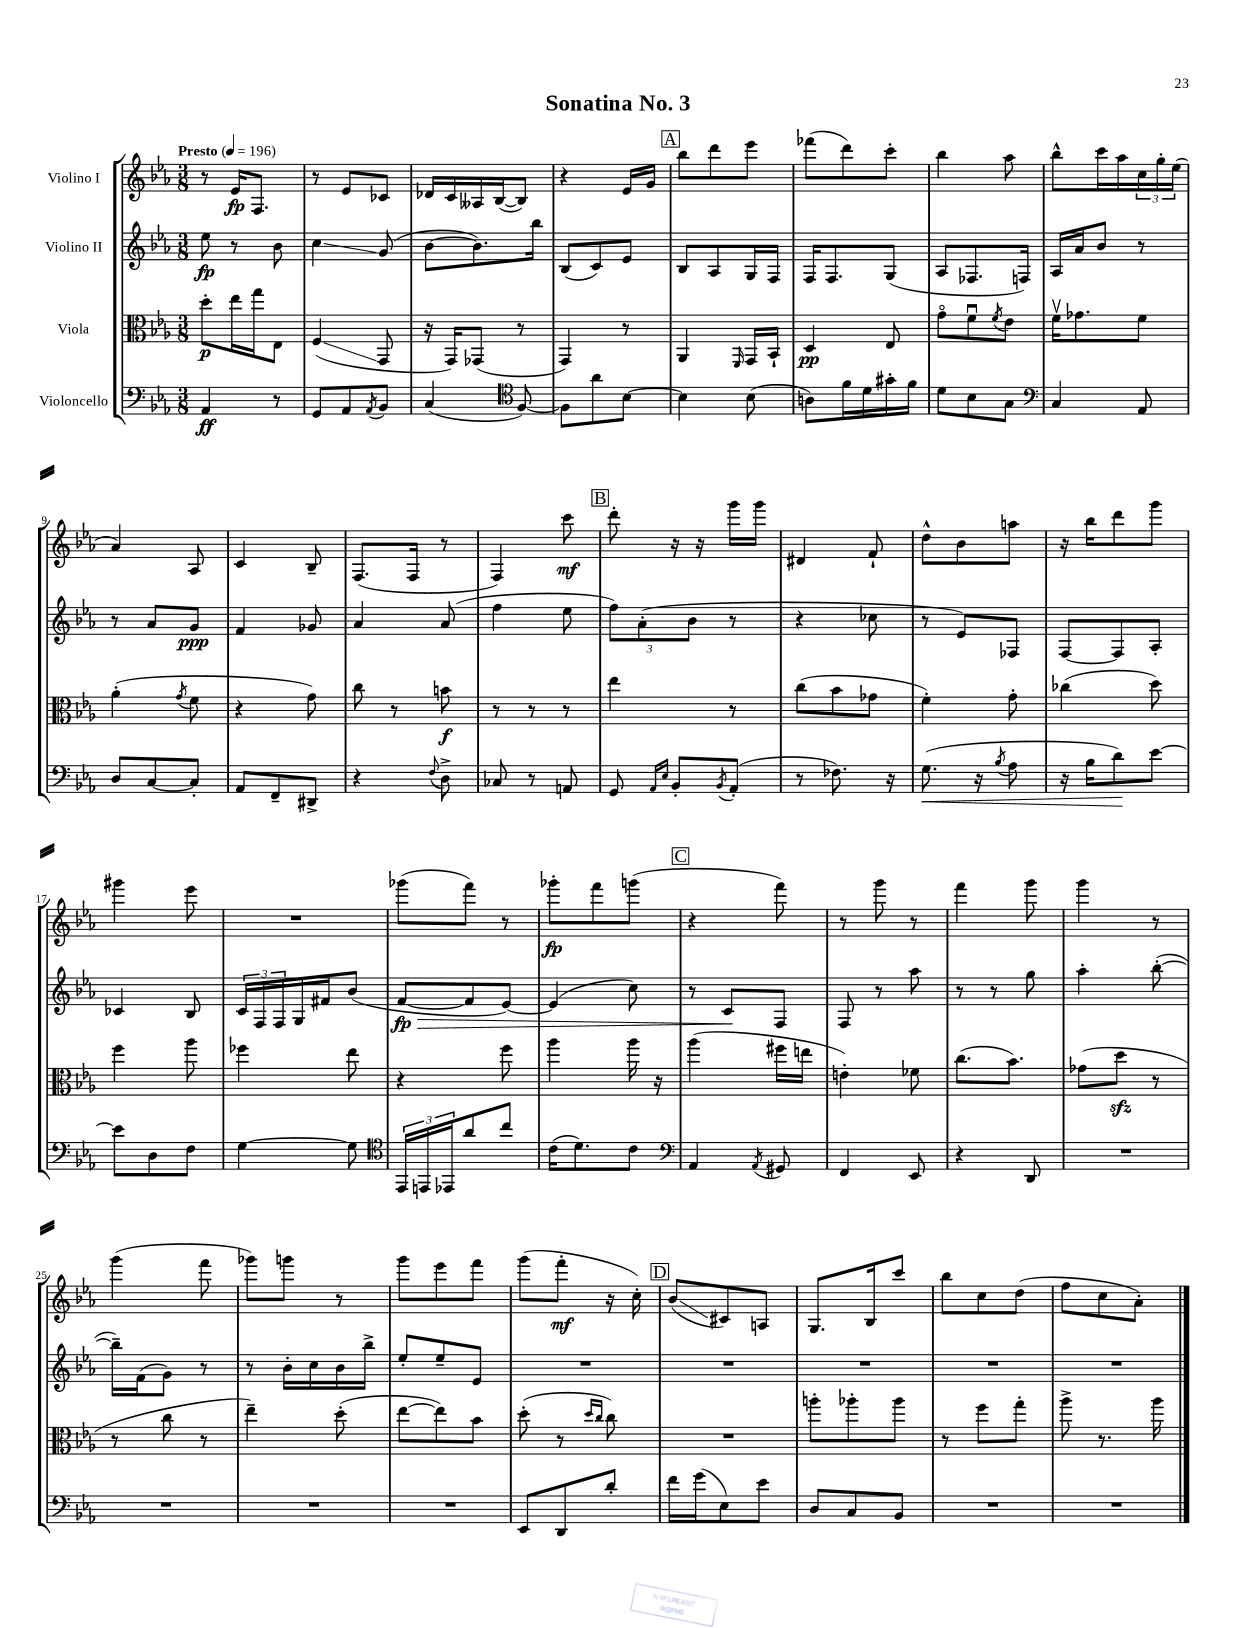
\header { title = "Sonatina No. 3" }
<<
\new StaffGroup <<
\new Staff = "s0" \with { instrumentName = "Violino I" } {
    \clef treble \key ees \major \numericTimeSignature \time 3/8 \tempo "Presto" 4 = 196
    r8 ees'16\fp f8. |
    r8 ees'8 ces'8 |
    des'16 c'16 aeses16 bes16~( bes8) |
    r4 ees'16 g'16 |
    \mark \markup { \box "A" } bes''8 d'''8 ees'''8 |
    fes'''8( d'''8) c'''8-. |
    bes''4 aes''8 |
    bes''8-^ c'''16 aes''16 \tuplet 3/2 { c''16 g''16-. ees''16( } |
    aes'4) aes8 |
    c'4 bes8-- |
    f8.( f16 r8 |
    f4) c'''8\mf |
    \mark \markup { \box "B" } d'''8-. r16 r16 g'''16 g'''16 |
    dis'4 f'8-! |
    d''8-^ bes'8 a''8 |
    r16 bes''16 d'''8 g'''8 |
    gis'''4 ees'''8 |
    R4. |
    ges'''8( f'''8) r8 |
    ges'''8-.\fp f'''8 g'''8( |
    \mark \markup { \box "C" } r4 f'''8) |
    r8 g'''8 r8 |
    f'''4 g'''8 |
    g'''4 r8 |
    g'''4( f'''8 |
    ges'''8) g'''8 r8 |
    g'''8 ees'''8 f'''8 |
    g'''8( f'''8-.\mf r16 c''16-.) |
    \mark \markup { \box "D" } bes'8\glissando( cis'8) a8 |
    g8. bes16 c'''8 |
    bes''8 c''8 d''8( |
    f''8 c''8 aes'8-.) \bar "|." |
}
\new Staff = "s1" \with { instrumentName = "Violino II" } {
    \clef treble \key ees \major \numericTimeSignature \time 3/8
    ees''8\fp r8 bes'8 |
    c''4\glissando g'8( |
    bes'8~ bes'8.) bes''16 |
    bes8( c'8) ees'8 |
    \mark \markup { \box "A" } bes8 aes8 g16 f16 |
    f16 f8. g8( |
    aes8 fes8. f16) |
    aes16 aes'16 bes'8 r8 |
    r8 aes'8 g'8\ppp |
    f'4 ges'8 |
    aes'4 aes'8( |
    f''4 ees''8 |
    \mark \markup { \box "B" } \tuplet 3/2 { f''8) aes'8-.( bes'8 } r8 |
    r4 ces''8 |
    r8 ees'8) fes8 |
    f8~ f8 aes8-. |
    ces'4 bes8 |
    \tuplet 3/2 { c'16 f16 f16 } g16 fis'16 bes'8( |
    f'8~\fp\> f'8 ees'8~) |
    ees'4( c''8) |
    \mark \markup { \box "C" } r8 c'8\! f8 |
    f8 r8 aes''8 |
    r8 r8 g''8 |
    aes''4-. bes''8~-.( |
    bes''16--) f'16( g'8) r8 |
    r8 bes'16-. c''16 bes'16 bes''16-> |
    ees''8-. ees''8-- ees'8 |
    R4. |
    \mark \markup { \box "D" } R4. |
    R4. |
    R4. |
    R4. \bar "|." |
}
\new Staff = "s2" \with { instrumentName = "Viola" } {
    \clef alto \key ees \major \numericTimeSignature \time 3/8
    d''8-.\p ees''16 g''16 ees8 |
    f4\glissando( g,8 |
    r16 g,16) ges,8( r8 |
    g,4) r8 |
    \mark \markup { \box "A" } aes,4 \grace { f,16 } g,16 bes,16-! |
    d4\pp ees8 |
    g'8\flageolet f'8\downbow \acciaccatura { f'8 } ees'8 |
    f'16\upbow ges'8. f'8 |
    aes'4-.( \acciaccatura { g'8 } f'8 |
    r4 g'8) |
    c''8 r8 b'8\f |
    r8 r8 r8 |
    \mark \markup { \box "B" } ees''4 r8 |
    c''8( bes'8 ges'8 |
    f'4-.) g'8-. |
    ces''4( d''8) |
    f''4 aes''8 |
    fes''4 ees''8 |
    r4 f''8 |
    aes''4 aes''16 r16 |
    \mark \markup { \box "C" } aes''4( fis''16 e''16 |
    e'4-.) fes'8 |
    c''8.( bes'8.) |
    ges'8( d''8\sfz r8 |
    r8 c''8 r8 |
    ees''4--) d''8-.( |
    ees''8~ ees''8) bes'8 |
    d''8-.( r8 \grace { d''16 c''16 } c''8) |
    \mark \markup { \box "D" } R4. |
    a''8-. aes''8-. aes''8 |
    r8 f''8 g''8-. |
    aes''8-> r8. aes''16 \bar "|." |
}
\new Staff = "s3" \with { instrumentName = "Violoncello" } {
    \clef bass \key ees \major \numericTimeSignature \time 3/8
    aes,4\ff r8 |
    g,8 aes,8 \acciaccatura { aes,8 } bes,8 |
    c4( \clef tenor f8~) |
    f8 aes'8 bes8~ |
    \mark \markup { \box "A" } bes4 bes8( |
    a8) f'16 d'16 gis'16-. f'16 |
    d'8 bes8 g8 |
    \clef bass c4 aes,8 |
    d8 c8~ c8-. |
    aes,8 f,8-- dis,8-> |
    r4 \appoggiatura { f8 } d8-> |
    ces8 r8 a,8 |
    \mark \markup { \box "B" } g,8 \grace { aes,16 ees16 } bes,8-. \acciaccatura { bes,8 } aes,8-.( |
    r8 fes8.) r16 |
    g8.\<( r16 \acciaccatura { bes8 } aes8 |
    r16 bes16 d'8\!) ees'8~ |
    ees'8 d8 f8 |
    g4~ g8 |
    \clef tenor \tuplet 3/2 { ees,16 e,16 ees,16 } aes'8 c''8 |
    c'16( d'8.) c'8 |
    \mark \markup { \box "C" } \clef bass aes,4 \acciaccatura { aes,8 } gis,8 |
    f,4 ees,8 |
    r4 d,8 |
    R4. |
    R4. |
    R4. |
    R4. |
    ees,8 d,8 d'8-. |
    \mark \markup { \box "D" } f'16 g'16( ees8) ees'8 |
    d8 c8 bes,8 |
    R4. |
    R4. \bar "|." |
}
>>
>>
